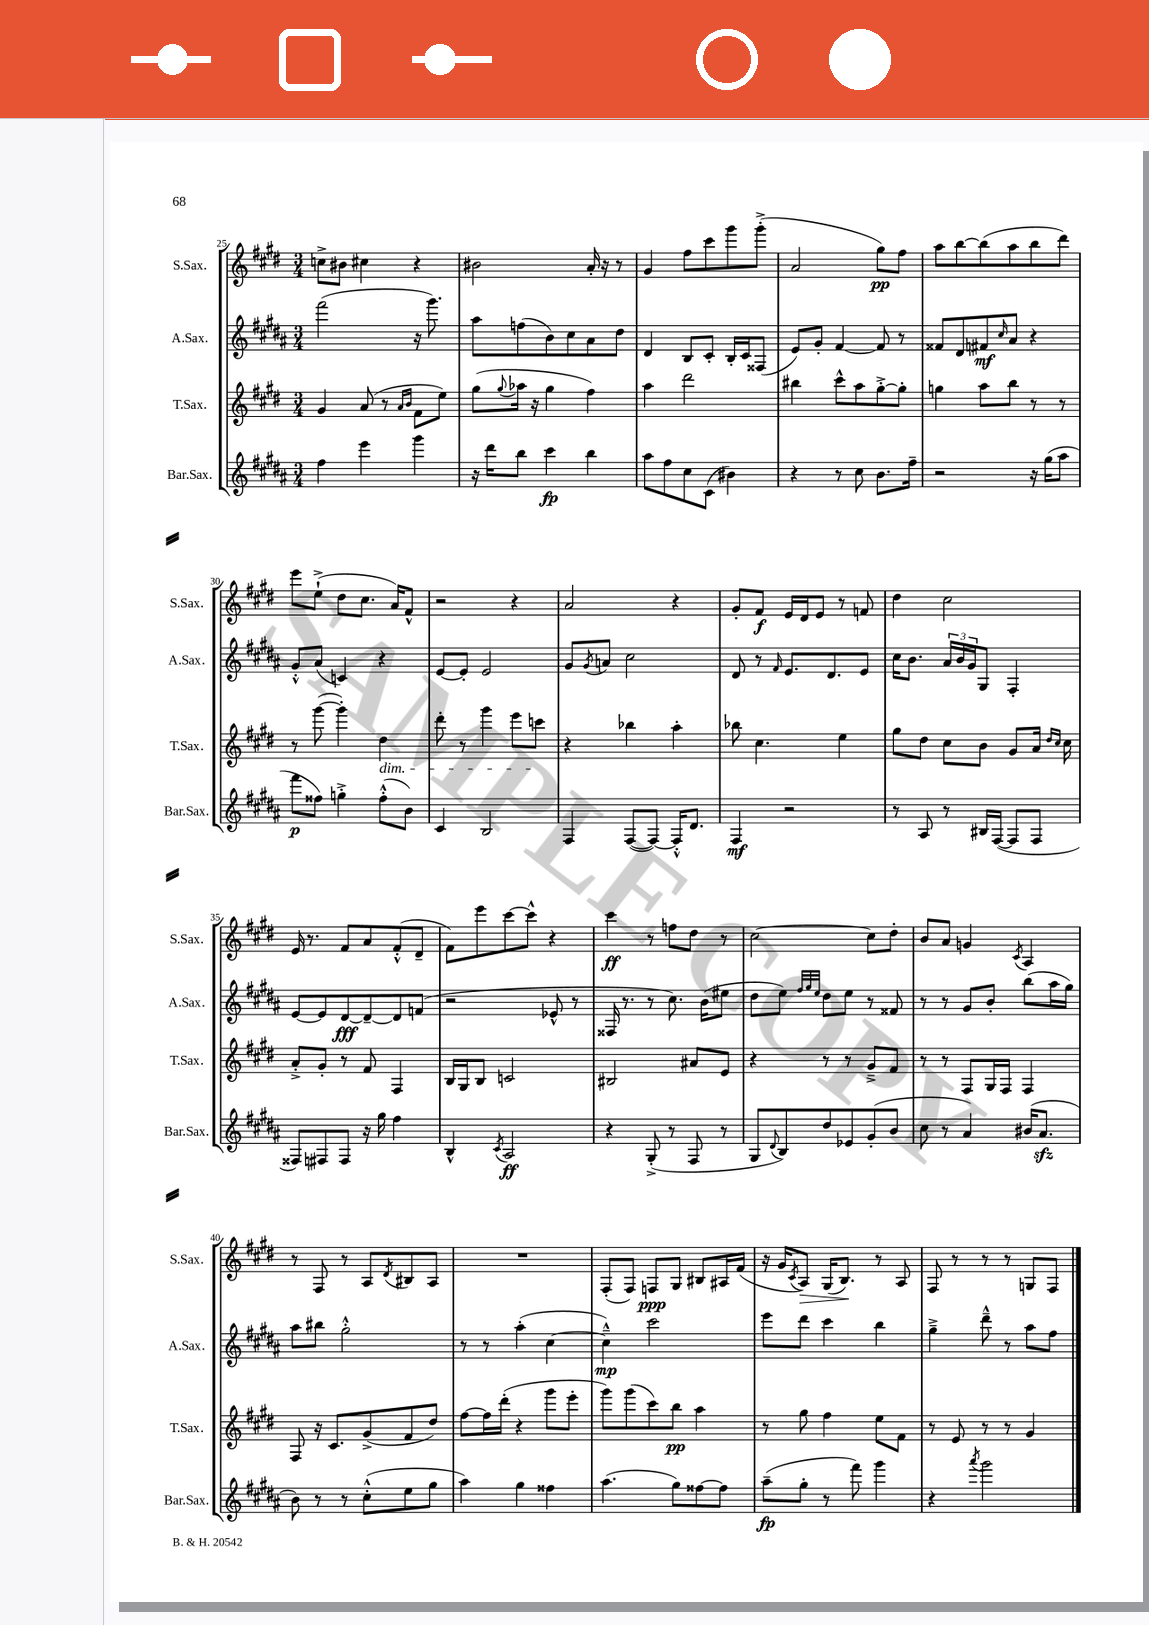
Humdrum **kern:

**kern	**dynam	**kern	**dynam	**kern	**dynam	**kern	**dynam
*part4	*part4	*part3	*part3	*part2	*part2	*part1	*part1
*staff4	*staff4	*staff3	*staff3	*staff2	*staff2	*staff1	*staff1
*I"Bar.Sax.	*	*I"T.Sax.	*	*I"A.Sax.	*	*I"S.Sax.	*
*I'Bar.Sax.	*	*I'T.Sax.	*	*I'A.Sax.	*	*I'S.Sax.	*
*clefG2	*	*clefG2	*	*clefG2	*	*clefG2	*
*k[f#c#g#d#a#]	*	*k[f#c#g#d#]	*	*k[f#c#g#d#a#]	*	*k[f#c#g#d#]	*
*M3/4	*	*M3/4	*	*M3/4	*	*M3/4	*
=25	=25	=25	=25	=25	=25	=25	=25
4ff#\	.	4g#/	.	(2fff#\	.	8ccn^\L	.
.	.	.	.	.	.	8b#X\J	.
4eee\	.	(8a/	.	.	.	4cc#X\	.
.	.	8r	.	.	.	.	.
.	.	16qqa/LL	.	.	.	.	.
.	.	16qqb/JJ	.	.	.	.	.
4ggg#\	.	8f#\L	.	16r	.	4r	.
.	.	.	.	8.ggg#\)	.	.	.
.	.	8ee\J)	.	.	.	.	.
=26	=26	=26	=26	=26	=26	=26	=26
16r	.	(8gg#\L	.	8aa#\L	.	2b#X\	.
16ddd#\KL	.	.	.	.	.	.	.
.	.	8qqgg#/	.	.	.	.	.
8bb\J	.	16aa-X\Jk	.	(8ffn\	.	.	.
.	.	16r	.	.	.	.	.
4ccc#\	fp	4gg#\	.	8b\)	.	.	.
.	.	.	.	8cc#\	.	.	.
4bb\	.	4ff#\)	.	8a#\	.	16a'/	.
.	.	.	.	.	.	16r	.
.	.	.	.	8dd#\J	.	8r	.
=27	=27	=27	=27	=27	=27	=27	=27
8aa#\L	.	4aa\	.	4d#/	.	4g#/	.
8ff#\	.	.	.	.	.	.	.
8cc#\	.	2ddd#\	.	8B/L	.	8ff#\L	.
(8c#\J	.	.	.	8c#'/J	.	8ccc#\	.
4b#X\)	.	.	.	16B'/LL	.	8ggg#\	.
.	.	.	.	16c#/J	.	.	.
.	.	.	.	(8F##X/J	.	(8ggg#'^\J	.
=28	=28	=28	=28	=28	=28	=28	=28
4r	.	4bb#X\	.	8e/L)	.	2a/	.
.	.	.	.	8g#'/J	.	.	.
8r	.	8ccc#^^\L	.	[4f#/	.	.	.
8cc#\	.	8aa\	.	.	.	.	.
8.b\L	.	[8gg#'^\	.	8f#/]	.	8gg#\L)	pp
.	.	8gg#'\J]	.	8r	.	8ff#\J	.
16ff#~\Jk	.	.	.	.	.	.	.
=29	=29	=29	=29	=29	=29	=29	=29
2r	.	4ggn\	.	8f##X/L	.	8aa\L	.
.	.	.	.	8d#/	.	[8bb\	.
.	.	8aa\L	.	8f#X/	mf	(8bb\]	.
.	.	.	.	16qqcc#/	.	.	.
.	.	8bb\J	.	8a#/J	.	8aa\	.
16r	.	8r	.	4r	.	8bb\	.
(16gg#\KL	.	.	.	.	.	.	.
8aa#\J	.	8r	.	.	.	8ddd#\J)	.
!!LO:LB:g=z
=30	=30	=30	=30	=30	=30	=30	=30
8fff#\L	p	8r	.	8g#'^^/L	.	8eee\L	.
8ff##X\J)	.	([8ggg#\	.	(8a#/J	.	(8ee`^\J	.
4ggn'^\	.	4ggg#'\])	.	4cn/)	.	8dd#\L	.
.	.	.	.	.	.	8.cc#\J	.
!	!	!LO:TX:b:i:t=dim.	!	!	!	!	!
(8ff##'^^\L	.	4dd#\	.	4r	.	.	.
.	.	.	.	.	.	16a/KL)	.
8b\J)	.	.	.	.	.	8f#^^/J	.
=31	=31	=31	=31	=31	=31	=31	=31
4c#/	.	8ddd#'\	.	[8e/L	.	2r	.
.	.	8r	.	8e'/J]	.	.	.
2B/	.	4ggg#\	.	2e/	.	.	.
.	.	8eee\L	.	.	.	4r	.
.	.	8cccn\J	.	.	.	.	.
=32	=32	=32	=32	=32	=32	=32	=32
4F#/	.	4r	.	8g#/L	.	2a/	.
.	.	.	.	8qg#/	.	.	.
.	.	.	.	8an/J	.	.	.
([8F#/L	.	4bb-X\	.	2cc#\	.	.	.
8F#/J_)	.	.	.	.	.	.	.
16F#'^^/KL]	.	4aa'\	.	.	.	4r	.
8.d#/J	.	.	.	.	.	.	.
=33	=33	=33	=33	=33	=33	=33	=33
4F#/	mf	8bb-X\	.	8d#/	.	8g#'/L	.
.	.	4.cc#\	.	8r	.	8f#/J	f
.	.	.	.	16qqf#/	.	.	.
2r	.	.	.	8.e/L	.	16e/LL	.
.	.	.	.	.	.	16d#/J	.
.	.	.	.	.	.	8e/J	.
.	.	.	.	8.d#/	.	.	.
.	.	4ee\	.	.	.	8r	.
.	.	.	.	8e/J	.	8fn/	.
=34	=34	=34	=34	=34	=34	=34	=34
8r	.	8gg#\L	.	16cc#\KL	.	4dd#\	.
.	.	.	.	8.b\J	.	.	.
8A#/	.	8dd#\J	.	.	.	.	.
8r	.	8cc#\L	.	24a#/LL	.	2cc#\	.
.	.	.	.	24b/	.	.	.
.	.	.	.	24g#/J	.	.	.
16B#X/LL	.	8b\J	.	8G#/J	.	.	.
([16F#/JJ	.	.	.	.	.	.	.
8F#/L]	.	8g#/L	.	4F#'/	.	.	.
8F#/J	.	16a/Jk	.	.	.	.	.
.	.	16qqdd#/LL	.	.	.	.	.
.	.	16qqcc#/JJ	.	.	.	.	.
.	.	16cc#\	.	.	.	.	.
!!LO:LB:g=z
=35	=35	=35	=35	=35	=35	=35	=35
8F##X/L)	.	8a'^/L	.	[8e/L	.	16e/	.
.	.	.	.	.	.	8.r	.
8F#X/	.	8g#'/J	.	8e/]	.	.	.
8F#/J	.	8r	.	[8d#/	fff	8f#/L	.
16r	.	8f#/	.	8d#~/_	.	8a/	.
16gg#\	.	.	.	.	.	.	.
4ff#\	.	4F#/	.	8d#/]	.	(8f#'^^/	.
.	.	.	.	(8fn/J	.	8d#~/J	.
=36	=36	=36	=36	=36	=36	=36	=36
4B^^/	.	16B/LL	.	2r	.	8f#\L)	.
.	.	16G#/J	.	.	.	.	.
.	.	8B/J	.	.	.	8eee\	.
8qc#/	.	.	.	.	.	.	.
2A#/	ff	2cn/	.	.	.	[8ccc#\	.
.	.	.	.	.	.	8ccc#^^\J]	.
.	.	.	.	8e-X^^/	.	4r	.
.	.	.	.	8r	.	.	.
=37	=37	=37	=37	=37	=37	=37	=37
4r	.	2B#X/	.	16F##X/	.	4ccc#\	ff
.	.	.	.	8.r	.	.	.
(8G#'^/	.	.	.	8r	.	8r	.
8r	.	.	.	8.cc#\)	.	8ffn\L	.
8F#/	.	8a#X/L	.	.	.	8dd#\J	.
.	.	.	.	(16b\KL	.	.	.
8r	.	8e/J	.	8ee#X\J	.	8r	.
=38	=38	=38	=38	=38	=38	=38	=38
8G#/L	.	4r	.	8dd#\L	.	[2cc#\	.
8qqd#/	.	.	.	.	.	.	.
8B/)	.	.	.	8ee\J)	.	.	.
.	.	.	.	32qqff#/LLL	.	.	.
.	.	.	.	32qqgg#/	.	.	.
.	.	.	.	32qqee/JJJ	.	.	.
8dd#/	.	8r	.	8dd#\L	.	.	.
8e-X/	.	8r	.	8ee\J	.	.	.
(8g#'/	.	8g#~^/L	.	8r	.	8cc#\L]	.
8b/J	.	8f#/J	.	8f##X/	.	8dd#'\J	.
=39	=39	=39	=39	=39	=39	=39	=39
8cc#\	.	8r	.	8r	.	8b/L	.
8r	.	8r	.	8r	.	8a/J	.
4a#/)	.	8F#/L	.	8g#/L	.	4gn/	.
.	.	16G#/L	.	8b'/J	.	.	.
.	.	16F#/JJ	.	.	.	.	.
.	.	.	.	.	.	8qc#/	.
(16b#X/KL	.	4F#/	.	(8bb\L	.	4A/	.
8.a#zz/J	.	.	.	.	.	.	.
.	.	.	.	16aa#\L	.	.	.
.	.	.	.	16gg#\JJ)	.	.	.
!!LO:LB:g=z
=40	=40	=40	=40	=40	=40	=40	=40
8b\)	.	8F#/	.	8aa#\L	.	8r	.
8r	.	16r	.	8bb#X\J	.	8F#/	.
.	.	8.c#/L	.	.	.	.	.
8r	.	.	.	2gg#'^^\	.	8r	.
(8cc#'^^\L	.	(8g#^/	.	.	.	8A/L	.
.	.	.	.	.	.	8qd#/	.
8ee\	.	8f#/	.	.	.	8B#X/	.
8gg#\J	.	8dd#/J)	.	.	.	8A/J	.
=41	=41	=41	=41	=41	=41	=41	=41
4aa#\)	.	[8ff#\L	.	8r	.	2.r	.
.	.	16ff#\L]	.	8r	.	.	.
.	.	(16ddd#'\JJ	.	.	.	.	.
4gg#\	.	4r	.	(4aa#'\	.	.	.
4ff##X\	.	8ggg#\L	.	[4cc#\	.	.	.
.	.	8eee'\J	.	.	.	.	.
=42	=42	=42	=42	=42	=42	=42	=42
(4.aa#\	.	8ggg#\L)	.	4cc#~^^\])	mp	(8F#'/L	.
.	.	(8ggg#\	.	.	.	8F#/J)	.
.	.	8ccc#\)	.	2ccc#\	.	8Fn/L	ppp
8gg#\L)	.	8bb\J	pp	.	.	8G#/J	.
[8ff##X\	.	4aa\	.	.	.	8B#X/L	.
8ff##\J]	.	.	.	.	.	16A#X/L	.
.	.	.	.	.	.	(16f#/JJ	.
=43	=43	=43	=43	=43	=43	=43	=43
(8aa#~\L	fp	8r	.	8eee\L	.	16r	.
.	.	.	.	.	.	16g#/KL	.
.	.	.	.	.	.	8qc#/	.
!	!	!	!	!	!	!	!LO:HP:b
8gg#'\J	.	8gg#\	.	8ddd#\J	.	8A/J)	>
8r	.	4ff#\	.	4ccc#\	.	(16G#/KL	.
.	.	.	.	.	.	8.B/J)	.
8fff#\)	.	.	.	.	.	.	.
4ggg#\	.	8ee\L	.	4bb\	.	8r	]
.	.	8f#\J	.	.	.	8A/	.
=44	=44	=44	=44	=44	=44	=44	=44
4r	.	8r	.	4gg#~^\	.	8F#/	.
.	.	8e/	.	.	.	8r	.
8qaaa#/	.	.	.	.	.	.	.
2ggg#\	.	8r	.	8ddd#~^^\	.	8r	.
.	.	8r	.	8r	.	8r	.
.	.	4g#/	.	8aa#\L	.	8Gn/L	.
.	.	.	.	8ff#\J	.	8F#/J	.
==	==	==	==	==	==	==	==
*-	*-	*-	*-	*-	*-	*-	*-
